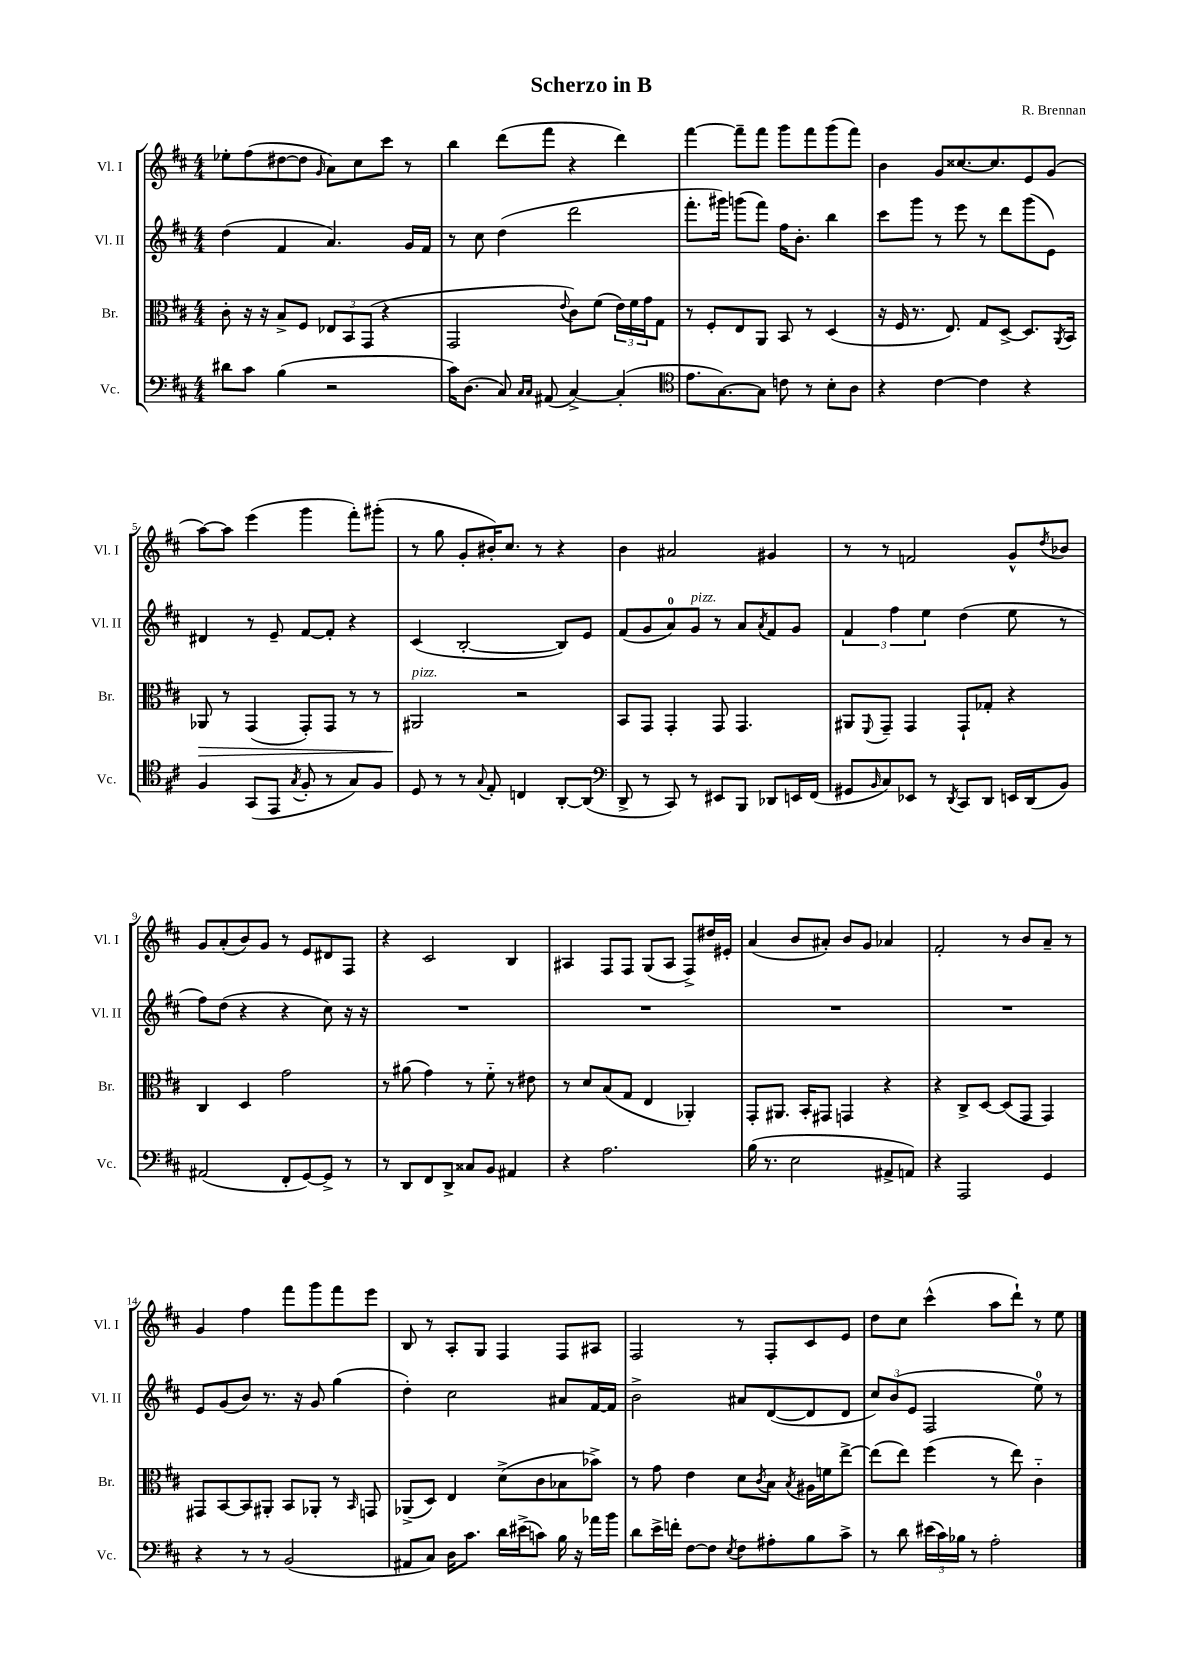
\header { title = "Scherzo in B" composer = "R. Brennan" }
<<
\new StaffGroup <<
\new Staff = "s0" \with { instrumentName = "Vl. I" shortInstrumentName = "Vl. I" } {
    \clef treble \key d \major \numericTimeSignature \time 4/4
    ees''8-. fis''8( dis''8~ dis''8 \grace { g'16 } a'8) cis''8 cis'''8 r8 |
    b''4 d'''8( fis'''8 r4 d'''4) |
    fis'''4~ fis'''8-- fis'''8 g'''8 fis'''8 g'''8( fis'''8) |
    b'4 g'8 cisis''8.~ cisis''8. e'8 g'8( |
    a''8~) a''8 e'''4( g'''4 fis'''8-.) gis'''8-.( |
    r8 g''8 g'8-. bis'16-.) cis''8. r8 r4 |
    b'4 ais'2 gis'4 |
    r8 r8 f'2 g'8-^ \acciaccatura { d''8 } bes'8 |
    g'8 a'8-.( b'8) g'8 r8 e'8 dis'8 fis8 |
    r4 cis'2 b4 |
    ais4 fis8 fis8 g8( ais8 fis8->) dis''16 eis'16-. |
    a'4( b'8 ais'8-.) b'8 g'8 aes'4 |
    fis'2-. r8 b'8 a'8-- r8 |
    g'4 fis''4 fis'''8 g'''8 fis'''8 e'''8 |
    b8 r8 a8-. g8 fis4 fis8 ais8 |
    fis2 r8 fis8-. cis'8 e'8 |
    d''8 cis''8 cis'''4-^( a''8 d'''8-!) r8 e''8 \bar "|." |
}
\new Staff = "s1" \with { instrumentName = "Vl. II" shortInstrumentName = "Vl. II" } {
    \clef treble \key d \major \numericTimeSignature \time 4/4
    d''4( fis'4 a'4.) g'16 fis'16 |
    r8 cis''8 d''4( d'''2 |
    fis'''8.-. gis'''16) g'''8( fis'''8) fis''16 b'8.-. b''4 |
    cis'''8 g'''8 r8 e'''8 r8 d'''8 g'''8( e'8) |
    dis'4 r8 e'8-- fis'8~ fis'8-. r4 |
    cis'4( b2~-. b8) e'8 |
    fis'8( g'8 a'8-0) g'8^\markup { \italic "pizz." } r8 a'8 \acciaccatura { a'8 } fis'8 g'8 |
    \tuplet 3/2 { fis'4 fis''4 e''4 } d''4( e''8 r8 |
    fis''8) d''8( r4 r4 cis''8) r16 r16 |
    R1 |
    R1 |
    R1 |
    R1 |
    e'8 g'8( b'8) r8. r16 g'8 g''4( |
    d''4-.) cis''2 ais'8 fis'16~ fis'16 |
    b'2-> ais'8 d'8~( d'8 d'8 |
    \tuplet 3/2 { cis''8) b'8( e'8 } fis2 e''8-0) r8 \bar "|." |
}
\new Staff = "s2" \with { instrumentName = "Br." shortInstrumentName = "Br." } {
    \clef alto \key d \major \numericTimeSignature \time 4/4
    cis'8-. r16 r16 b8-> fis8 \tuplet 3/2 { ees8 b,8 g,8( } r4 |
    g,2 \appoggiatura { e'8 } cis'8) fis'8( \tuplet 3/2 { e'16) fis'16 g'16 } g8 |
    r8 fis8-. e8 a,8 b,8 r8 d4( |
    r16 fis16 r8. e8.) g8 d8~-> d8. \acciaccatura { a,8 } b,16 |
    aes,8\> r8 g,4( g,8-.) g,8 r8 r8 |
    ais,2\!^\markup { \italic "pizz." } r2 |
    b,8 g,8 g,4-. g,8 g,4. |
    ais,8 \appoggiatura { fis,8 } g,8-- g,4 g,8-! ges8-. r4 |
    cis4 d4 g'2 |
    r8 ais'8( g'4) r8 fis'8-_ r8 eis'8 |
    r8 d'8 b8( g8 e4 aes,4-.) |
    g,8-. ais,8. b,16-. gis,8 g,4 r4 |
    r4 cis8-> d8~ d8( g,8 g,4) |
    gis,8 b,8~ b,8 ais,8-. b,8 aes,8-. r8 \grace { b,16 } g,8 |
    aes,8->( d8) e4 d'8->( cis'8 bes8 bes'8->) |
    r8 g'8 e'4 d'8 \acciaccatura { cis'8 } b8 \acciaccatura { b8 } ais16 f'16 e''8~-> |
    e''8( e''8) fis''4( r8 e''8) cis'4-_ \bar "|." |
}
\new Staff = "s3" \with { instrumentName = "Vc." shortInstrumentName = "Vc." } {
    \clef bass \key d \major \numericTimeSignature \time 4/4
    dis'8 cis'8 b4( r2 |
    cis'16) d8.( cis8) \grace { cis16 cis16 } ais,8( cis4~->) cis4-.( |
    \clef tenor e'8. g8.~) g8 c'8 r8 b8-. a8 |
    r4 cis'4~ cis'4 r4 |
    fis4 g,8( e,8 \acciaccatura { g8 } fis8-. r8 g8) fis8 |
    d8 r8 r8 \appoggiatura { g8 } e8-. c4 a,8~-. a,8( |
    \clef bass d,8-> r8 cis,8) r8 eis,8 b,,8 des,8 e,16 fis,16( |
    gis,8 \grace { b,16 } cis8) ees,8 r8 \acciaccatura { d,8 } cis,8 d,8 e,16 d,16( b,8) |
    ais,2( fis,8-. g,8~) g,8-> r8 |
    r8 d,8 fis,8 d,8-> cisis8 b,8 ais,4 |
    r4 a2. |
    b16( r8. e2 ais,8-> a,8) |
    r4 a,,2 g,4 |
    r4 r8 r8 b,2( |
    ais,8 cis8) d16 cis'8. d'16 eis'16->( c'8) b16 r16 aes'16 b'16 |
    d'8 e'16-> f'16-. fis8~ fis8 \acciaccatura { e8 } fis8 ais8-. b8 cis'8-> |
    r8 d'8 \tuplet 3/2 { eis'16( cis'16) bes16 } r8 a2-. \bar "|." |
}
>>
>>
